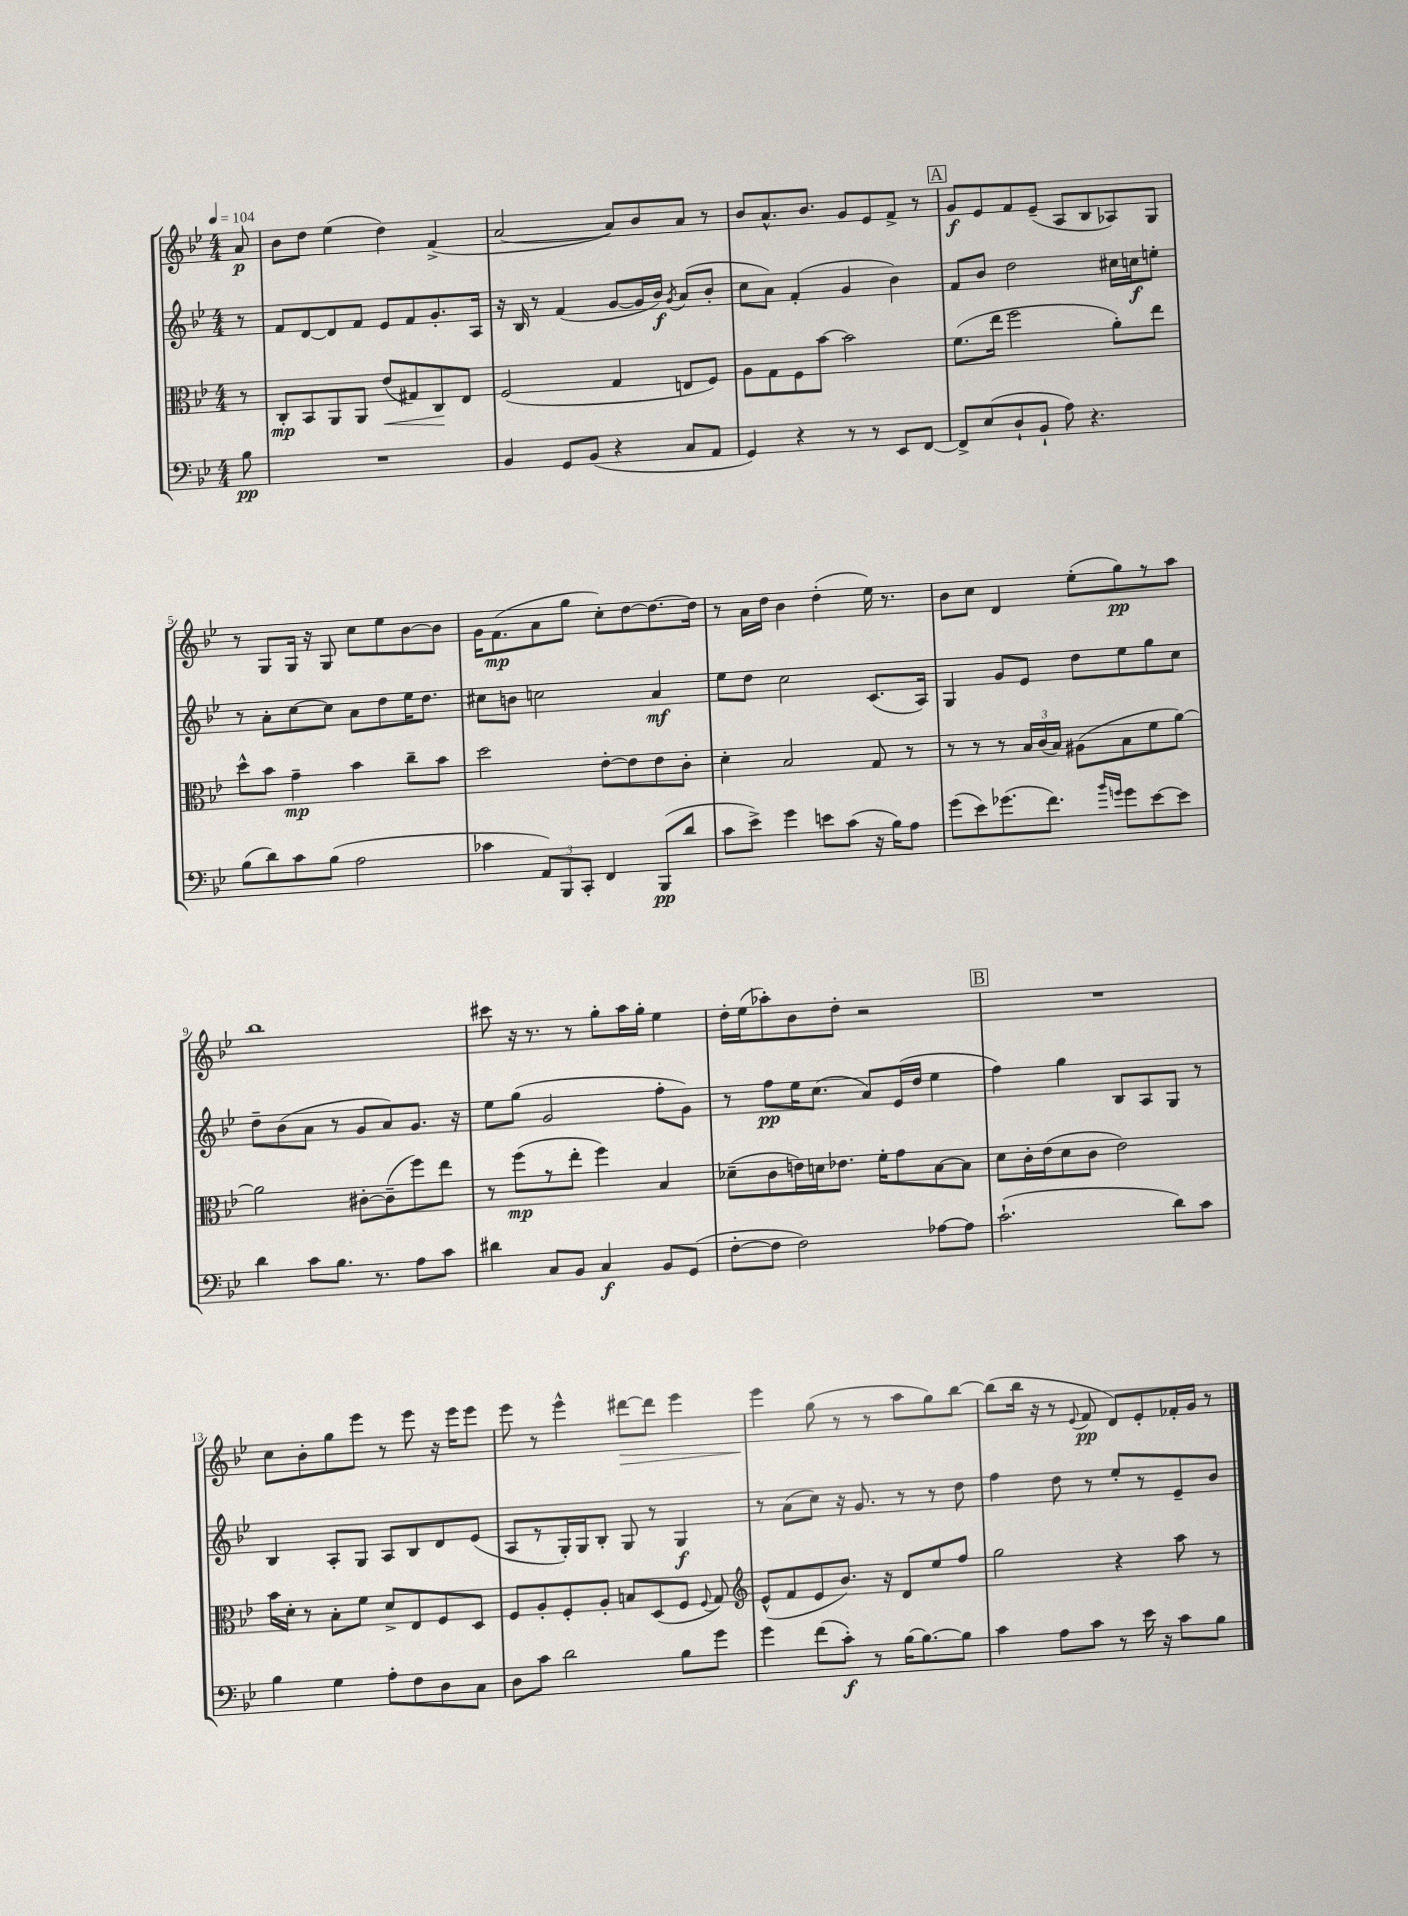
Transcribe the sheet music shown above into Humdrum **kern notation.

**kern	**kern	**kern	**kern
*staff4	*staff3	*staff2	*staff1
*clefF4	*clefC3	*clefG2	*clefG2
*k[b-e-]	*k[b-e-]	*k[b-e-]	*k[b-e-]
*M4/4	*M4/4	*M4/4	*M4/4
*MM104	*MM104	*MM104	*MM104
8B-	8r	8r	8a
=	=	=	=
1r	8C'	8f	8b-
.	8BB-	[8d	8dd
.	8AA	8d]	(4ee-
.	8AA	8f	.
.	(8e-	8e-	4dd)
.	8G#)	8f	.
.	8C	8.g'	(4f^
.	8E-	.	.
.	.	16A	.
=	=	=	=
4BB-	(2F	16r	[2a
.	.	16B-	.
.	.	8r	.
8GG	.	(4f	.
(8BB-	.	.	.
4r	4G	[8g	8a])
.	.	16g]	8b-
.	.	16b-)	.
.	.	8qg	.
8C	8E	(8a	8a
8AA	8F)	8b-'	8r
=	=	=	=
4GG)	8A	8cc	8b-
.	8G	8a)	8.a^^
4r	8F	(4f'	.
.	.	.	8.b-
.	[8b-	.	.
8r	2b-]	4g	8g
8r	.	.	8e-
8EE-	.	4b-)	8f^
[8FF	.	.	8r
=	=	=	=
8FF^]	(8.f	8f	8g
(8E-	.	8b-	8e-
.	16ee-	.	.
8D`	2ff	2dd	8f
8BB-`	.	.	(8e-~
8A)	.	.	8A
4.r	.	.	8B-
.	8a')	16cc#	8A-)
.	.	16cc	.
.	8ee-	8ee'	8G
=	=	=	=
(8B-	8dd^^	8r	8r
8d)	8b-	8a'	8G
8c	4g~	[8cc	16G
.	.	.	16r
(8B-	.	8cc]	8G
2A	4b-	8a	8cc
.	.	8dd	8ee-
.	8cc~	16ee-	[8b-
.	.	8.dd	.
.	8b-	.	8b-]
=	=	=	=
4c-	2dd	8cc#	16g
.	.	.	(8.f
.	.	8b	.
12AA)	.	2cc	8a
12BBB-	.	.	.
.	.	.	8gg
12CC'	.	.	.
4FF	[8e-'	.	8cc')
.	8e-]	.	[8dd
(8BBB-	8e-	4a	8.dd_
8d	8c'	.	.
.	.	.	16dd]
=	=	=	=
8c	4d'	8ee-	8r
8e-^)	.	8dd	16a
.	.	.	16dd
4g	2B-	2cc	4b-
8e	.	.	(4dd'
(8c	.	.	.
16r	8G	(8.c	16ee-)
16B-)	.	.	8.r
8A	8r	.	.
.	.	16A)	.
=	=	=	=
(8g	8r	4G	8b-
8e-)	8r	.	8cc
(8.g-	8r	8g	4d
.	24B-	8e-	.
.	(24c	.	.
8.f)	.	.	.
.	24B-)	.	.
.	(8A#	8dd	(8ee-'
16qqb-	.	.	.
16qqg	.	.	.
8g	8B-	8ee-	8gg)
[8e-	8f	8gg	8r
8e-]	[8a)	8cc	8aa
=	=	=	=
4d	2a]	8dd~	1bb-
.	.	(8b-	.
8c	.	8a	.
8.B-	.	8r	.
.	[8c#'	8g	.
8.r	.	.	.
.	(8c#~]	8a)	.
8A	8ff)	8.g	.
8c	8ee-	.	.
.	.	16r	.
=	=	=	=
4d#	8r	8ee-	8ccc#
.	(8ff	(8gg	16r
.	.	.	8.r
8C	8r	2g	.
8BB-	8ee-'	.	8r
4C	4ff)	.	8gg'
.	.	.	16aa
.	.	.	16gg'
8BB-	4B-	8ff'	4ee-
(8GG	.	8g)	.
=	=	=	=
[8F'	(8d-~	8r	16dd'
.	.	.	(16ee-
8F]	8c	8ff	8aa-')
2F)	16e)	16ee-	8b-
.	16d	(8.cc	.
.	8.e-	.	8dd'
.	.	8a)	2r
.	16f'	.	.
.	8g	(16e-	.
.	.	16dd	.
[8A-	[8B-	4ee-	.
8A-]	8B-]	.	.
=	=	=	=
(2.c`	8d	4ff)	1r
.	16c'	.	.
.	(16e-	.	.
.	8d	4gg	.
.	8c	.	.
.	2e-)	8B-	.
.	.	8A	.
8d)	.	8G	.
8c	.	8r	.
=	=	=	=
4B-	16b-	4B-	8cc
.	16d'	.	.
.	8r	.	8b-'
4G	8B-'	8A'	8gg
.	8f	8G	8eee-
8A'	8d^	8A	8r
8F	8E-	8B-	8eee-
8D	8F	8d	16r
.	.	.	16eee-
8C	8D	(8e-	8eee-
=	=	=	=
8D	8F	8A	8eee-
8c	8A'	8r	8r
2d	8F'	16G')	4eee-^^
.	.	16G	.
.	8A'	8B-'	.
.	8B	8G	[8ddd#
.	(8D	8r	8ddd#]
8B-	8F	4G	4eee-
.	8qqF	.	.
8g	8G)	.	.
=	=	=	=
*	*clefG2	*	*
4g	(8e-^^	8r	4eee-
.	8f	(8a	.
(8f	8e-	8cc)	(8gg
8c')	8.b-)	16r	8r
.	.	8.g	.
8r	.	.	8r
.	16r	.	.
[16B-	8d	8r	8aa
8.B-_	.	.	.
.	8ee-	8r	8gg)
8B-]	8ff	8dd	[8bb-
=	=	=	=
4c	2gg	4ff	(8bb-]
.	.	.	16bb-
.	.	.	16r
8A	.	8dd	8r
.	.	.	8qqe-
8c	.	8r	8f
8r	4r	8ee-'	8d)
16e-	.	8r	8e-'
16r	.	.	.
8c	8aa	8e-~	16f-'
.	.	.	16g
8B-	8r	8b-	8r
==	==	==	==
*-	*-	*-	*-
